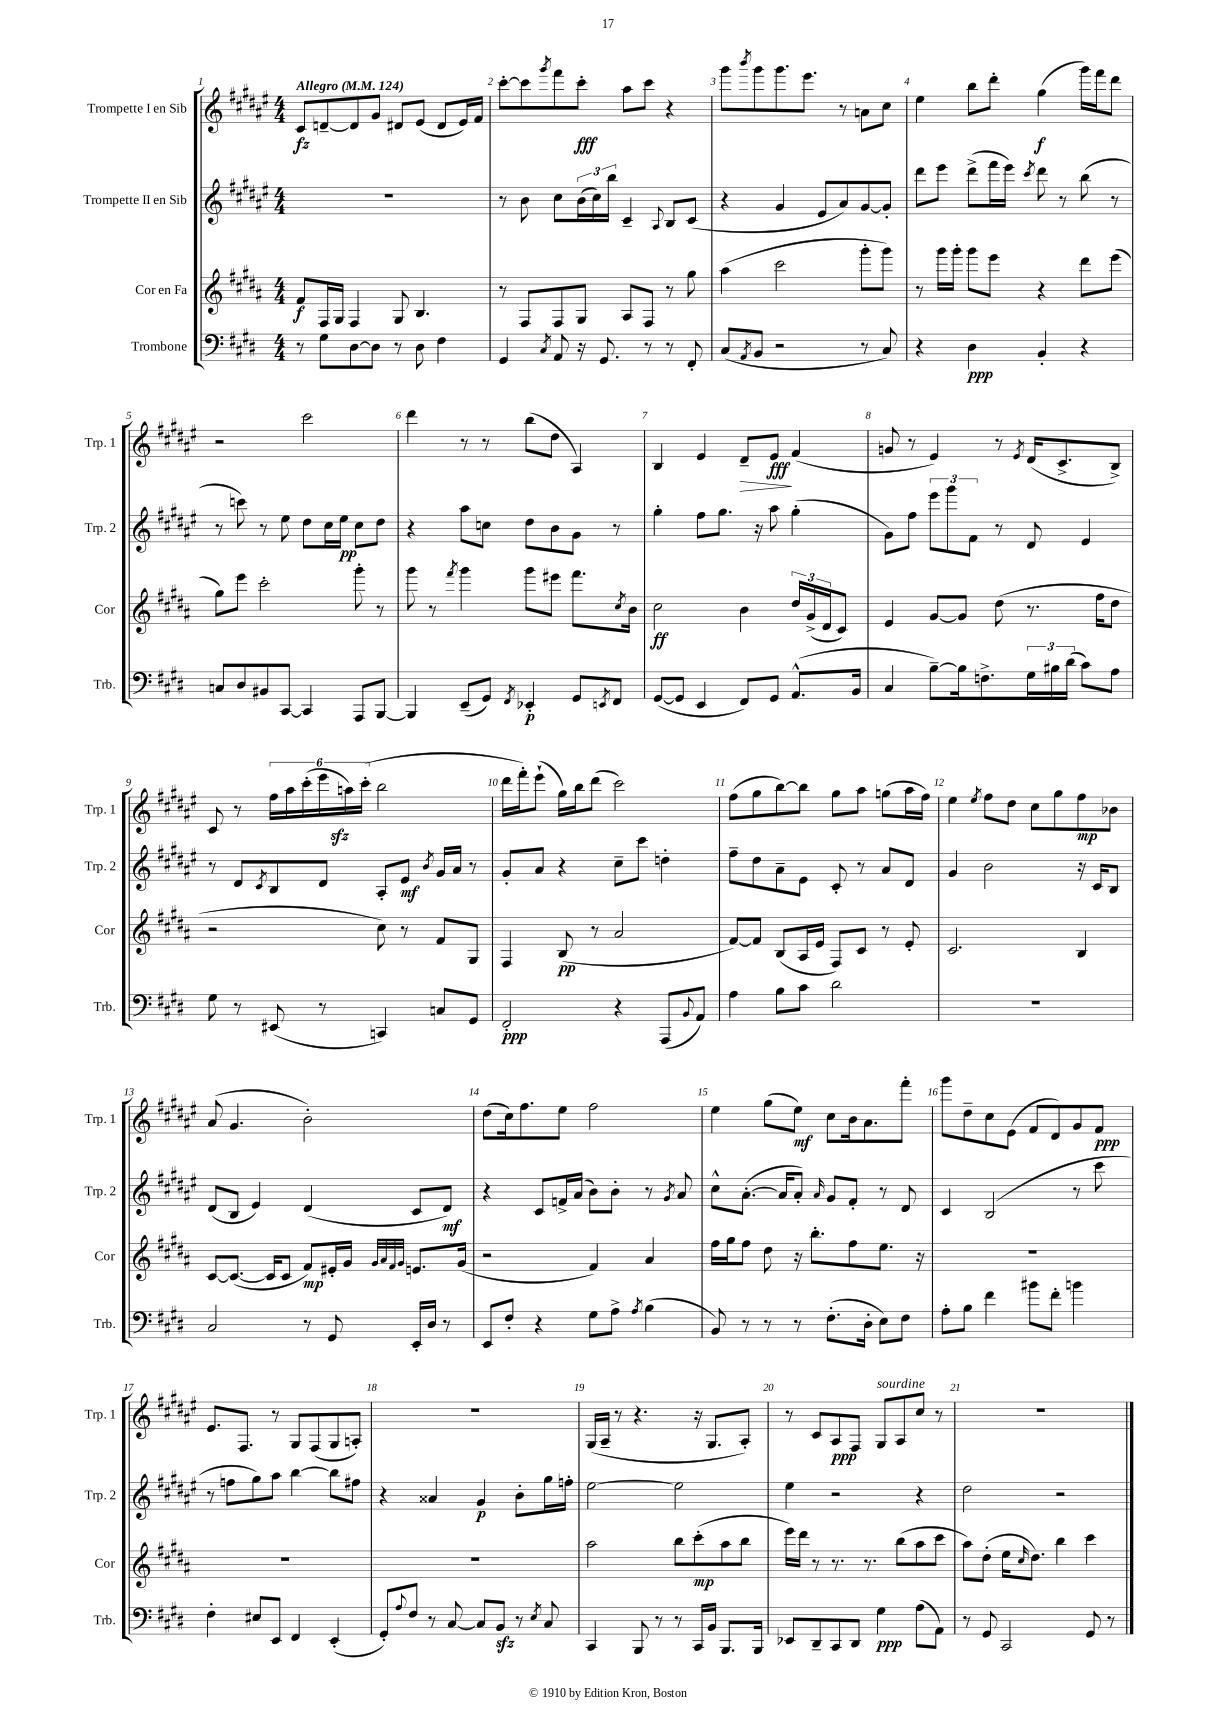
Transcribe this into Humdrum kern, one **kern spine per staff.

**kern	**dynam	**kern	**dynam	**kern	**dynam	**kern	**dynam
*part4	*part4	*part3	*part3	*part2	*part2	*part1	*part1
*staff4	*staff4	*staff3	*staff3	*staff2	*staff2	*staff1	*staff1
*I"Trombone	*	*I"Cor en Fa	*	*I"Trompette II en Sib	*	*I"Trompette I en Sib	*
*I'Trb.	*	*I'Cor	*	*I'Trp. 2	*	*I'Trp. 1	*
*clefF4	*	*clefG2	*	*clefG2	*	*clefG2	*
*k[f#c#g#d#]	*	*k[f#c#g#d#a#]	*	*k[f#c#g#d#a#e#]	*	*k[f#c#g#d#a#e#]	*
*M4/4	*	*M4/4	*	*M4/4	*	*M4/4	*
*MM124	*	*MM124	*	*MM124	*	*MM124	*
=1	=1	=1	=1	=1	=1	=1	=1
!	!	!	!	!	!	!LO:TX:a:B:t=Allegro	!
8r	.	8f#/L	f	1r	.	8c#/L	fz
8G#\L	.	16F#/L	.	.	.	[8dn~/	.
.	.	16G#/JJ	.	.	.	.	.
[8D#\	.	4F#/	.	.	.	8d/]	.
8D#\J]	.	.	.	.	.	8g#/J	.
8r	.	8G#/	.	.	.	8d#X/L	.
8D#\	.	4.B/	.	.	.	(8e#/J	.
4F#\	.	.	.	.	.	8d#/L	.
.	.	.	.	.	.	16e#/L)	.
.	.	.	.	.	.	16f#/JJ	.
=2	=2	=2	=2	=2	=2	=2	=2
4GG#/	.	8r	.	8r	.	[8ccc#'\L	.
.	.	8F#/L	.	8b\	.	8ccc#\]	.
8qC#/	.	.	.	.	.	8qggg#/	.
8AA/	.	8F#/	.	8cc#\L	.	8fff#\	.
16r	.	8G#/J	.	(24b\L	.	8ccc#'\J	fff
.	.	.	.	24cc#\)	.	.	.
8.GG#/	.	.	.	.	.	.	.
.	.	.	.	24bb\JJ	.	.	.
.	.	8A#/L	.	4c#~/	.	8aa#\L	.
8r	.	8F#/J	.	.	.	8ccc#\J	.
.	.	.	.	8qqA#/	.	.	.
8r	.	8r	.	8B/L	.	4r	.
8FF#'/	.	8gg#\	.	(8c#/J	.	.	.
=3	=3	=3	=3	=3	=3	=3	=3
(8C#/L	.	(4aa#\	.	4r	.	8ggg#\L	.
8qAA/	.	.	.	.	.	8qbbb/	.
8BB/J	.	.	.	.	.	8ggg#\	.
2r	.	2ccc#\	.	4g#/	.	8.ggg#\	.
.	.	.	.	.	.	8.eee#\J	.
.	.	.	.	8e#/L	.	.	.
.	.	.	.	8a#/)	.	8r	.
8r	.	8ggg#'\L	.	[8g#/	.	8an\L	.
8C#/)	.	8ggg#\J)	.	8g#'/J]	.	8cc#\J	.
=4	=4	=4	=4	=4	=4	=4	=4
4r	.	8r	.	8ddd#\L	.	4ee#\	.
.	.	16ggg#\LL	.	8eee#\J	.	.	.
.	.	16ggg#'\JJ	.	.	.	.	.
4D#\	ppp	8ggg#\L	.	(8ddd#^\L	.	8bb\L	.
.	.	8eee\J	.	16fff#\L	.	8ddd#'\J	.
.	.	.	.	16eee#\JJ)	.	.	.
.	.	.	.	8qccc#/	.	.	.
4BB'/	.	4r	.	8ddd#\	.	(4gg#\	f
.	.	.	.	8r	.	.	.
4r	.	8ddd#\L	.	(8bb\	.	16ggg#\LL)	.
.	.	.	.	.	.	16fff#\J	.
.	.	(8eee\J	.	8r	.	8ddd#\J	.
!!LO:LB:g=z
=5	=5	=5	=5	=5	=5	=5	=5
8Cn/L	.	8gg#\L)	.	8r	.	2r	.
8D#/	.	8eee\J	.	8cccn\)	.	.	.
8BB#X/	.	2ccc#'\	.	8r	.	.	.
[8CC#/J	.	.	.	8ee#\	.	.	.
4CC#/]	.	.	.	8dd#\L	.	2ccc#\	.
.	.	.	.	16cc#\L	.	.	.
.	.	.	.	16ee#\JJ	pp	.	.
8AAA/L	.	8ggg#'\	.	8cc#\L	.	.	.
[8BBB/J	.	8r	.	8dd#\J	.	.	.
=6	=6	=6	=6	=6	=6	=6	=6
4BBB/]	.	8ggg#\	.	4r	.	4ddd#\	.
.	.	8r	.	.	.	.	.
.	.	8qfff#/	.	.	.	.	.
(8EE~/L	.	4ggg#\	.	8aa#\L	.	8r	.
8GG#/J)	.	.	.	8ccn\J	.	8r	.
8qFF#/	.	.	.	.	.	.	.
4EE-X'/	p	8ggg#\L	.	8dd#\L	.	(8bb\L	.
.	.	8eee#X\J	.	8b\	.	8dd#\J	.
8GG#/L	.	8.fff#\L	.	8g#\J	.	4A#/)	.
8qEEn/	.	.	.	.	.	.	.
8FF#/J	.	.	.	8r	.	.	.
.	.	8qcc#/	.	.	.	.	.
.	.	16b\Jk	.	.	.	.	.
=7	=7	=7	=7	=7	=7	=7	=7
([8GG#/L	.	2cc#\	ff	4gg#'\	.	4B/	.
8GG#/J]	.	.	.	.	.	.	.
4EE/	.	.	.	8ff#\L	.	4e#/	.
.	.	.	.	8.gg#\J	.	.	.
!	!	!	!	!	!	!	!LO:HP:b
8FF#/L)	.	4b\	.	.	.	8d#~/L	>
.	.	.	.	16r	.	.	.
8GG#/J	.	.	.	8aa#\	.	8e#/J	fff
(8.AA^^/L	.	24dd#/LL	.	(4gg#'\	.	(4f#/	]
.	.	(24g#^/	.	.	.	.	.
.	.	24d#/J	.	.	.	.	.
.	.	8c#/J)	.	.	.	.	.
16BB/Jk	.	.	.	.	.	.	.
=8	=8	=8	=8	=8	=8	=8	=8
4C#/	.	4e/	.	8g#\L)	.	8gn/	.
.	.	.	.	8ff#\J	.	8r	.
[8B~\L)	.	[8g#/L	.	12eee#\L	.	4e#/)	.
.	.	.	.	12ggg#\	.	.	.
16B\k]	.	8g#/J]	.	.	.	.	.
.	.	.	.	12f#\J	.	.	.
8.Fn^\	.	.	.	.	.	.	.
.	.	(8dd#\	.	8r	.	8r	.
.	.	.	.	.	.	8qe#/	.
24G#\L	.	8.r	.	8d#/	.	(16d#/KL	.
24B#X\	.	.	.	.	.	.	.
.	.	.	.	.	.	8.c#^/	.
(24d#\JJ	.	.	.	.	.	.	.
8c#\L)	.	.	.	4e#/	.	.	.
.	.	16ff#\KL	.	.	.	.	.
8A\J	.	8dd#\J	.	.	.	8B^/J)	.
!!LO:LB:g=z
=9	=9	=9	=9	=9	=9	=9	=9
8G#\	.	2r	.	8r	.	8c#/	.
8r	.	.	.	8d#/L	.	8r	.
.	.	.	.	8qc#/	.	.	.
(8EE#X/	.	.	.	8B/	.	24ff#\LL	.
.	.	.	.	.	.	24aa#\	.
.	.	.	.	.	.	(24ccc#'\	.
8r	.	.	.	8d#/J	.	24eee#\	.
.	.	.	.	.	.	24aanzz\)	.
.	.	.	.	.	.	(24ccc#'\JJ	.
4CCn/)	.	8cc#\)	.	8A#'/L	.	2bb\	.
.	.	8r	.	8e#/J	mf	.	.
.	.	.	.	8qb/	.	.	.
8Cn/L	.	8f#/L	.	16g#/LL	.	.	.
.	.	.	.	16a#/JJ	.	.	.
8GG#/J	.	8G#/J	.	8r	.	.	.
=10	=10	=10	=10	=10	=10	=10	=10
2FF#'/	ppp	4F#/	.	8g#'/L	.	16ddd#\LL	.
.	.	.	.	.	.	16fff#'\J)	.
.	.	.	.	8a#/J	.	(8eee#`\J	.
.	.	(8B/	pp	4r	.	16gg#\LL)	.
.	.	.	.	.	.	16bb\J	.
.	.	8r	.	.	.	(8ddd#\J	.
4r	.	2a#/	.	8cc#~\L	.	2ccc#\)	.
.	.	.	.	8ccc#\J	.	.	.
(8AAA/L	.	.	.	4ddn'\	.	.	.
8qqBB/	.	.	.	.	.	.	.
8AA/J)	.	.	.	.	.	.	.
=11	=11	=11	=11	=11	=11	=11	=11
4A\	.	[8f#/L)	.	8ff#~\L	.	(8ff#\L	.
.	.	8f#/J]	.	8dd#\	.	8gg#\	.
8B\L	.	(8B/L	.	8a#~\	.	[8bb\)	.
8c#\J	.	16A#/L	.	8e#\J	.	8bb\J]	.
.	.	16e/JJ	.	.	.	.	.
2d#\	.	8F#/L)	.	8c#'/	.	8gg#\L	.
.	.	8c#/J	.	8r	.	8aa#\J	.
.	.	8r	.	8a#/L	.	(8ggn\L	.
.	.	8e'/	.	8d#/J	.	16aa#\L	.
.	.	.	.	.	.	16ff#\JJ)	.
=12	=12	=12	=12	=12	=12	=12	=12
1r	.	2.c#/	.	4g#/	.	4ee#\	.
.	.	.	.	.	.	8qee#/	.
.	.	.	.	2b\	.	8ff#\L	.
.	.	.	.	.	.	8dd#\J	.
.	.	.	.	.	.	8cc#\L	.
.	.	.	.	.	.	8gg#\	.
.	.	4B/	.	16r	.	8ff#\	mp
.	.	.	.	16c#/KL	.	.	.
.	.	.	.	8B/J	.	8b-X\J	.
!!LO:LB:g=z
=13	=13	=13	=13	=13	=13	=13	=13
2C#/	.	[8c#/L	.	(8d#/L	.	(8a#/	.
.	.	(8.c#/J_	.	8B/J	.	4.g#/	.
.	.	.	.	4e#/)	.	.	.
.	.	16c#/KL]	.	.	.	.	.
.	.	8c#/J	.	.	.	.	.
8r	.	8f#/L)	mp	(4d#/	.	2b'\)	.
8GG#/	.	16e#X'/L	.	.	.	.	.
.	.	16g#/JJ	.	.	.	.	.
.	.	32qqg#/LLL	.	.	.	.	.
.	.	32qqa#/	.	.	.	.	.
.	.	32qqf#/	.	.	.	.	.
.	.	32qqg#/JJJ	.	.	.	.	.
16EE'/LL	.	8.en/L	.	8c#/L	.	.	.
16D#/JJ	.	.	.	.	.	.	.
8r	.	.	.	8d#/J)	mf	.	.
.	.	(16g#/Jk	.	.	.	.	.
=14	=14	=14	=14	=14	=14	=14	=14
8EE/L	.	2r	.	4r	.	(8dd#\L	.
8F#'/J	.	.	.	.	.	16cc#\k)	.
.	.	.	.	.	.	8.ff#\	.
4r	.	.	.	8c#/L	.	.	.
.	.	.	.	16fn^/L	.	8ee#\J	.
.	.	.	.	(16a#/JJ	.	.	.
8G#\L	.	4f#/)	.	8b\L)	.	2ff#\	.
8A^\J	.	.	.	8b'\J	.	.	.
8qA/	.	.	.	.	.	.	.
(4B\	.	4a#/	.	8r	.	.	.
.	.	.	.	8qg#/	.	.	.
.	.	.	.	8a#/	.	.	.
=15	=15	=15	=15	=15	=15	=15	=15
8BB/)	.	16ff#\LL	.	8cc#^^\L	.	4ee#\	.
.	.	16gg#\J	.	.	.	.	.
8r	.	8ff#\J	.	([8.a#'\J	.	.	.
8r	.	8dd#\	.	.	.	(8gg#\L	.
.	.	.	.	16a#/KL]	.	.	.
8r	.	16r	.	8a#'/J)	.	8ee#\J)	mf
.	.	8.bb'\L	.	.	.	.	.
.	.	.	.	16qqa#/	.	.	.
(8.F#'\L	.	.	.	8g#/L	.	8cc#\L	.
.	.	8ff#\	.	8f#'/J	.	16b\k	.
16D#'\Jk	.	.	.	.	.	8.a#\	.
8E\L)	.	8.ee\J	.	8r	.	.	.
8F#\J	.	.	.	8d#/	.	8fff#'\J	.
.	.	16r	.	.	.	.	.
=16	=16	=16	=16	=16	=16	=16	=16
8A'\L	.	1r	.	4c#/	.	8ggg#\L	.
8B\J	.	.	.	.	.	8dd#~\	.
4f#\	.	.	.	(2B/	.	8cc#\	.
.	.	.	.	.	.	(8e#\J	.
8b#X\L	.	.	.	.	.	8f#/L	.
8f#'\J	.	.	.	.	.	8d#/)	.
4bn\	.	.	.	8r	.	8g#/	.
.	.	.	.	8ccc#\	.	8f#/J	ppp
!!LO:LB:g=z
=17	=17	=17	=17	=17	=17	=17	=17
4F#'\	.	1r	.	8r	.	8.e#/L	.
.	.	.	.	8ffn\L	.	.	.
.	.	.	.	.	.	8.F#/J	.
8E#X/L	.	.	.	8gg#\)	.	.	.
8EE/J	.	.	.	8aa#\J	.	8r	.
4FF#/	.	.	.	[4bb\	.	8G#/L	.
.	.	.	.	.	.	(8F#/	.
(4EE'/	.	.	.	8bb\L]	.	8G#/	.
.	.	.	.	8ff#X\J	.	8An'/J)	.
=18	=18	=18	=18	=18	=18	=18	=18
8GG#'/L)	.	1r	.	4r	.	1r	.
8qqA/	.	.	.	.	.	.	.
8F#/J	.	.	.	.	.	.	.
8r	.	.	.	4a##X/	.	.	.
[8C#/	.	.	.	.	.	.	.
8C#/L]	.	.	.	4g#/	p	.	.
8BBzz/J	.	.	.	.	.	.	.
8r	.	.	.	8b'\L	.	.	.
8qE/	.	.	.	.	.	.	.
8C#/	.	.	.	16gg#\L	.	.	.
.	.	.	.	16ffn'\JJ	.	.	.
=19	=19	=19	=19	=19	=19	=19	=19
4CC#/	.	2aa#\	.	[2ee#\	.	(16G#/LL	.
.	.	.	.	.	.	16A#~/JJ	.
.	.	.	.	.	.	8r	.
8BBB/	.	.	.	.	.	4.r	.
8r	.	.	.	.	.	.	.
8r	.	8bb\L	.	2ee#\]	.	.	.
16CC#/LL	.	(8ccc#'\	mp	.	.	16r	.
16BB/JJ	.	.	.	.	.	8.G#/L	.
8.BBB/L	.	8aa#\	.	.	.	.	.
.	.	8bb\J	.	.	.	8A#'/J)	.
16BBB/Jk	.	.	.	.	.	.	.
=20	=20	=20	=20	=20	=20	=20	=20
8EE-X/L	.	16eee\LL)	.	4ee#\	.	8r	.
.	.	16ddd#\JJ	.	.	.	.	.
8DD#~/	.	8r	.	.	.	8c#/L	.
8CC#/	.	8.r	.	2r	.	8A#/	ppp
8DD#/J	.	.	.	.	.	8F#/J	.
.	.	8.r	.	.	.	.	.
!	!	!	!	!	!	!LO:TX:a:i:t=sourdine	!
4G#\	ppp	.	.	.	.	8G#/L	.
.	.	(8bb\L	.	.	.	8A#/	.
(8A\L	.	8aa#\	.	4r	.	8cc#/J	.
8AA\J)	.	8ccc#\J	.	.	.	8r	.
=21	=21	=21	=21	=21	=21	=21	=21
8r	.	8aa#\L)	.	2dd#\	.	1r	.
8GG#/	.	(8dd#'\J	.	.	.	.	.
2CC#/	.	16ee\KL	.	.	.	.	.
.	.	16qqcc#/	.	.	.	.	.
.	.	8.dd#\J)	.	.	.	.	.
.	.	4bb\	.	2r	.	.	.
8GG#/	.	4ccc#\	.	.	.	.	.
8r	.	.	.	.	.	.	.
==	==	==	==	==	==	==	==
*-	*-	*-	*-	*-	*-	*-	*-
